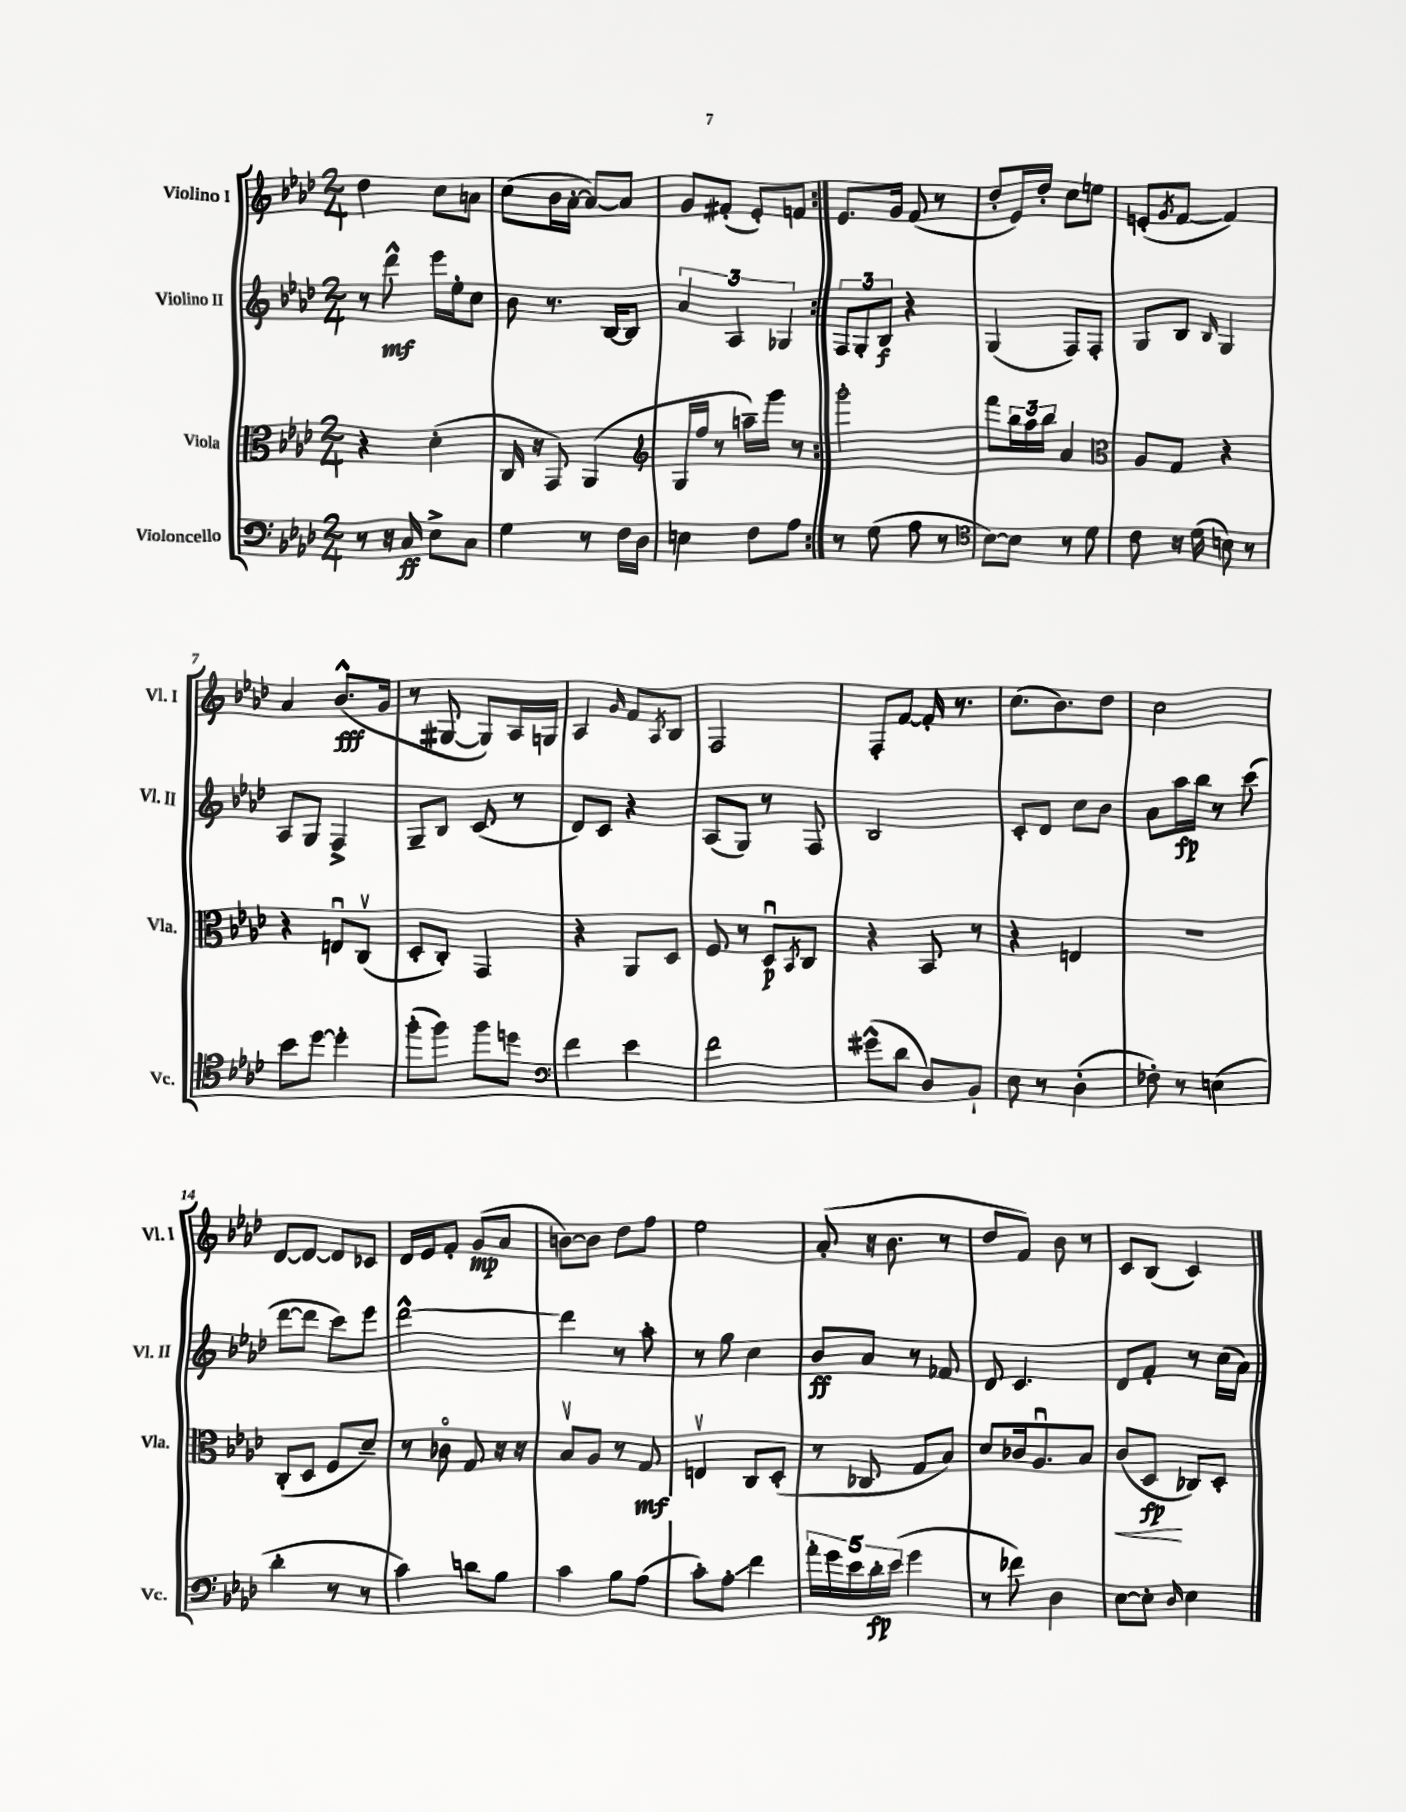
<<
\new StaffGroup <<
\new Staff = "s0" \with { instrumentName = "Violino I" shortInstrumentName = "Vl. I" } {
    \clef treble \key aes \major \numericTimeSignature \time 2/4
    \repeat volta 2 { des''4 c''8 a'8 |
    c''8( bes'16 aes'16~-. aes'8~) aes'8 |
    g'8 fis'8-.( ees'8-.) f'8 | }
    ees'8. g'16 f'8( r8 |
    des''8-. ees'16) des''16-. c''8 e''8 |
    e'8-.( \acciaccatura { g'8 } f'8~ f'4) |
    aes'4 bes'8.-^\fff( g'16 |
    r8 gis8~ gis8) aes16 g16 |
    aes4 \grace { g'16 } f'8 \acciaccatura { aes8 } bes8 |
    f2 |
    f8-. f'8~ f'16-. r8. |
    c''8.( bes'8.) des''8 |
    c''2 |
    des'8~ des'8~ des'8 ces'8 |
    des'16 ees'16 f'8-. g'8\mp( aes'8 |
    b'8~) b'8 des''8 f''8 |
    ees''2 |
    aes'8-.( r16 bes'8. r8 |
    des''8 f'8) bes'8 r8 |
    c'8 bes8( c'4) \bar "|." |
}
\new Staff = "s1" \with { instrumentName = "Violino II" shortInstrumentName = "Vl. II" } {
    \clef treble \key aes \major \numericTimeSignature \time 2/4
    \repeat volta 2 { r8 des'''8-^\mf ees'''16 ees''16-. c''8 |
    bes'8 r8. bes16~ bes8 |
    \tuplet 3/2 { aes'4 aes4 ges4 } | }
    \tuplet 3/2 { f8 g8-. bes8\f } r4 |
    g4( f8) f8-. |
    g8 bes8 \grace { bes16 } g4 |
    aes8 g8 f4-> |
    g8-- bes8 c'8( r8 |
    des'8) c'8 r4 |
    aes8( g8) r8 f8 |
    bes2 |
    c'8-. des'8 c''8 bes'8 |
    aes'8 aes''16\fp bes''16 r8 c'''8( |
    des'''8~ des'''8 c'''8) ees'''8 |
    des'''2~-^ |
    des'''4 r8 aes''8-. |
    r8 g''8 c''4 |
    bes'8\ff aes'8 r8 fes'8 |
    des'8 c'4. |
    des'8 f'8-. r8 c''16( aes'16) \bar "|." |
}
\new Staff = "s2" \with { instrumentName = "Viola" shortInstrumentName = "Vla." } {
    \clef alto \key aes \major \numericTimeSignature \time 2/4
    \repeat volta 2 { r4 des'4-.( |
    c16 r16 g,8) aes,4( |
    \clef treble g16 f''16 r8 a''16--) g'''16 r8 | }
    g'''2-. |
    f'''8 \tuplet 3/2 { bes''16 aes''16 bes''16 } aes'4 |
    \clef alto aes8 g8 r4 |
    r4 e8\downbow c8\upbow( |
    des8-. c8-.) g,4 |
    r4 aes,8 des8 |
    f8 r8 des8\downbow\p \acciaccatura { bes,8 } c8 |
    r4 bes,8 r8 |
    r4 e4 |
    r2 |
    c8-.( des8 f8 des'8--) |
    r8 ces'8\flageolet g8 r16 r16 |
    bes8\upbow aes8 r8 g8\mf |
    e4\upbow c8 des8-.( |
    r8 ces8 g8 bes8) |
    des'8 ces'16 aes8.\downbow bes8 |
    c'8\<( des8\fp\! ces8) des8-. \bar "|." |
}
\new Staff = "s3" \with { instrumentName = "Violoncello" shortInstrumentName = "Vc." } {
    \clef bass \key aes \major \numericTimeSignature \time 2/4
    \repeat volta 2 { r8 r16 c16\ff ees8-> c8 |
    g4 r8 f16 des16 |
    e4 f8 aes8 | }
    r8 g8( aes8 r8 |
    \clef tenor bes8~) bes8 r8 des'8 |
    c'8 r16 des'16( b8) r8 |
    bes'8 des''8~ des''4-. |
    f''8-.( f''8) f''8 d''8 |
    \clef bass f'4 ees'4 |
    f'2 |
    gis'8-^( des'8 des8) bes,8-! |
    ees8 r8 des4-.( |
    fes8-.) r8 e4( |
    des'4-. r8 r8 |
    c'4) d'8 bes8 |
    c'4 bes8 aes8( |
    c'8-.) aes8-.\glissando f'4 |
    \tuplet 5/4 { aes'16-. g'16 ees'16 des'16-.\fp ees'16( } g'4 |
    r8 fes'8) des4 |
    ees8~ ees8-. \grace { des16 } ees4 \bar "|." |
}
>>
>>
